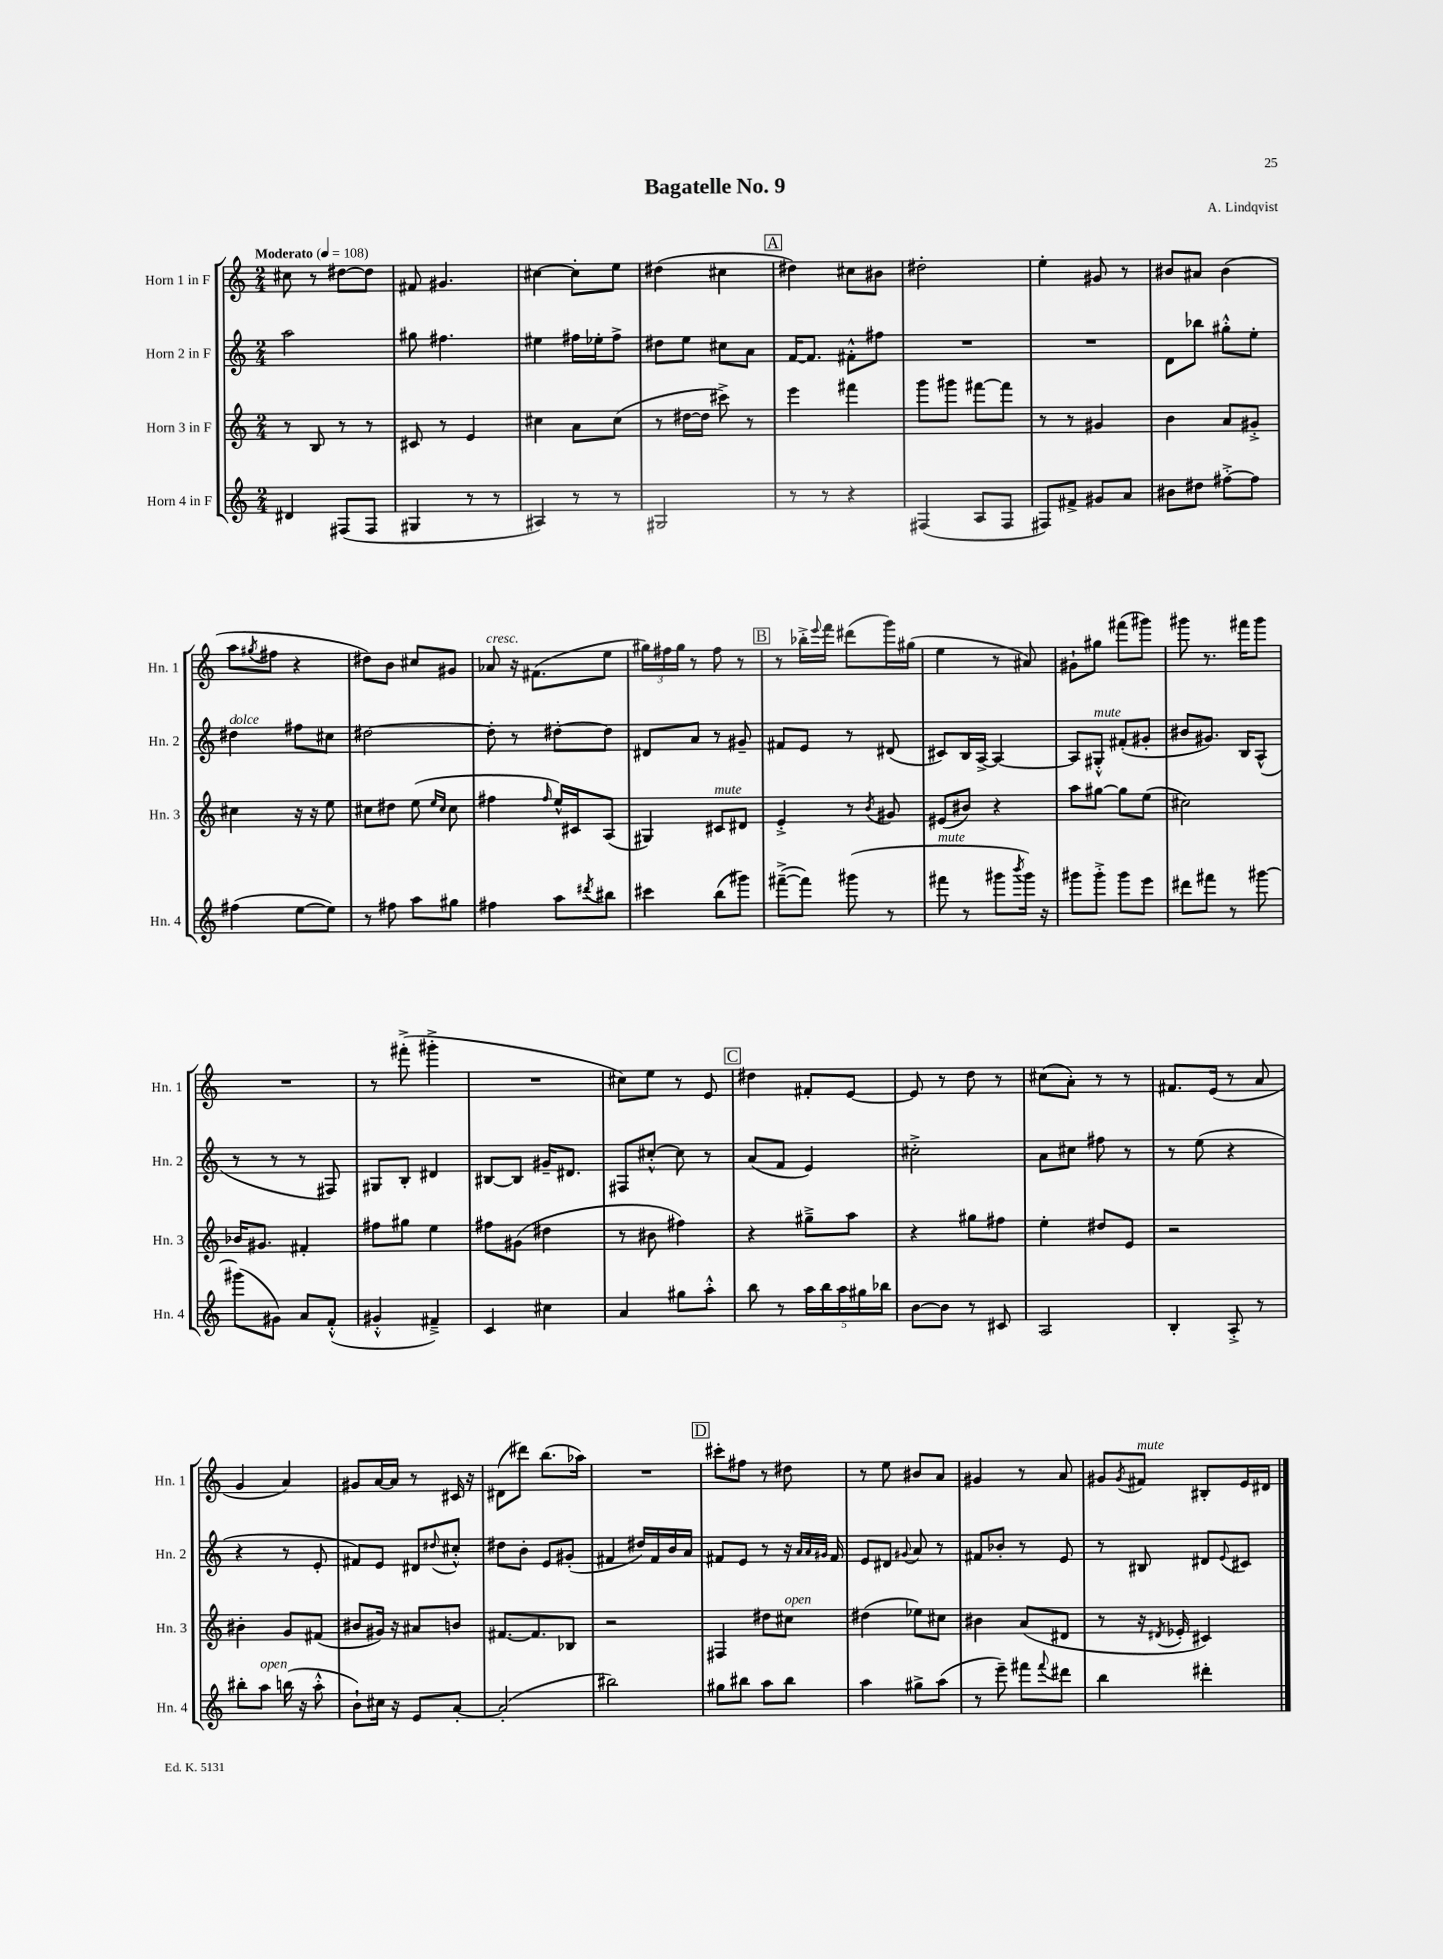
\header { title = "Bagatelle No. 9" composer = "A. Lindqvist" }
<<
\new StaffGroup <<
\new Staff = "s0" \with { instrumentName = "Horn 1 in F" shortInstrumentName = "Hn. 1" } {
    \clef treble \key c \major \numericTimeSignature \time 2/4 \tempo "Moderato" 4 = 108
    cis''8 r8 dis''8~ dis''8 |
    fis'8 gis'4. |
    cis''4~ cis''8-. e''8 |
    dis''4( cis''4 |
    \mark \markup { \box "A" } dis''4) cis''8 bis'8 |
    dis''2-. |
    e''4-. gis'8 r8 |
    bis'8 ais'8 bis'4( |
    a''8 \acciaccatura { gis''8 } fis''8 r4 |
    dis''8) b'8 cis''8 gis'8 |
    aes'8^\markup { \italic "cresc." } r16 fis'8.( e''8 |
    \tuplet 3/2 { gis''16) fis''16 gis''16 } r8 fis''8 r8 |
    \mark \markup { \box "B" } r8 bes''16-.-> \appoggiatura { e'''8 } f'''16 dis'''8( g'''16) gis''16( |
    e''4 r8 ais'8) |
    gis'8-! gis''8 fis'''8( gis'''8) |
    gis'''8 r8. fis'''16 gis'''8 |
    R2 |
    r8 fis'''8-.->( gis'''4-.-> |
    R2 |
    cis''8) e''8 r8 e'8 |
    \mark \markup { \box "C" } dis''4 fis'8-. e'8~ |
    e'8 r8 d''8 r8 |
    cis''8( a'8-.) r8 r8 |
    fis'8. e'16( r8 a'8 |
    g'4 a'4) |
    gis'8 a'16~ a'16 r8 cis'16 r16 |
    dis'8( dis'''8) b''8.( aes''16) |
    R2 |
    \mark \markup { \box "D" } cis'''8-. fis''8 r8 dis''8 |
    r8 e''8 bis'8 a'8 |
    gis'4 r8 a'8 |
    gis'8 \acciaccatura { gis'8 } fis'8^\markup { \italic "mute" } bis8-. e'16 dis'16 \bar "|." |
}
\new Staff = "s1" \with { instrumentName = "Horn 2 in F" shortInstrumentName = "Hn. 2" } {
    \clef treble \key c \major \numericTimeSignature \time 2/4
    a''2 |
    gis''8 fis''4. |
    eis''4 fis''16 ees''16-. fis''8-> |
    dis''8 e''8 cis''8 a'8 |
    \mark \markup { \box "A" } f'16~ f'8. fis'8-.-^ fis''8 |
    R2 |
    R2 |
    d'8 bes''8 gis''8-.-^ e''8-. |
    dis''4^\markup { \italic "dolce" } fis''8 cis''8 |
    dis''2~ |
    dis''8-. r8 dis''8~-. dis''8 |
    dis'8 a'8 r8 gis'8-- |
    \mark \markup { \box "B" } fis'8 e'8 r8 dis'8( |
    cis'8) b16 a16~-> a4~ |
    a8 gis8-.-^^\markup { \italic "mute" } fis'8-.( gis'8-. |
    bis'8 gis'8.) b16 a8-^( |
    r8 r8 r8 fis8) |
    gis8 b8-. dis'4 |
    bis8~ bis8 gis'16-- dis'8. |
    fis8 cis''8~-.-^ cis''8 r8 |
    \mark \markup { \box "C" } a'8( f'8 e'4) |
    cis''2-.-> |
    a'8 cis''8 fis''8 r8 |
    r8 e''8( r4 |
    r4 r8 e'8-. |
    fis'8) e'8 dis'8 \appoggiatura { dis''8 } cis''8-.-^ |
    dis''8 b'8-. e'8 gis'8-.( |
    fis'4 dis''16) fis'16 b'16 a'16 |
    \mark \markup { \box "D" } fis'8 e'8 r8 r16 \grace { a'32 a'32 gis'32 } fis'16 |
    e'8 dis'8 \appoggiatura { gis'8 } a'8 r8 |
    fis'8 bes'8-. r8 e'8 |
    r8 bis8 dis'8 \appoggiatura { e'8 } cis'8 \bar "|." |
}
\new Staff = "s2" \with { instrumentName = "Horn 3 in F" shortInstrumentName = "Hn. 3" } {
    \clef treble \key c \major \numericTimeSignature \time 2/4
    r8 b8 r8 r8 |
    cis'8 r8 e'4 |
    cis''4 a'8 cis''8( |
    r8 dis''16~ dis''16 cis'''8->) r8 |
    \mark \markup { \box "A" } e'''4 fis'''4 |
    g'''8 gis'''8 fis'''8~ fis'''8 |
    r8 r8 gis'4 |
    b'4 a'8 gis'8-.-> |
    cis''4 r16 r16 e''8 |
    cis''8 dis''8 e''8( \grace { e''16 cis''16 } cis''8 |
    fis''4 \grace { fis''16 } e''16-^) cis'16 a8( |
    gis4) cis'8^\markup { \italic "mute" } dis'8 |
    \mark \markup { \box "B" } e'4-.-> r8 \acciaccatura { b'8 } gis'8 |
    eis'8( bis'8) r4 |
    a''8 gis''8~ gis''8 e''8( |
    cis''2) |
    bes'16 gis'8. fis'4-. |
    fis''8 gis''8 e''4 |
    fis''8 gis'8( dis''4 |
    r8 bis'8 fis''4) |
    \mark \markup { \box "C" } r4 gis''8---> a''8 |
    r4 gis''8 fis''8 |
    e''4-. dis''8 e'8 |
    r2 |
    bis'4-. g'8 fis'8( |
    bis'8 gis'16) r16 ais'8 b'8 |
    fis'8.~ fis'8. bes8 |
    r2 |
    \mark \markup { \box "D" } fis4 dis''8 cis''8^\markup { \italic "open" } |
    dis''4( ees''8) cis''8 |
    bis'4 a'8( dis'8 |
    r8 r16 \acciaccatura { dis'8 } ees'16-. cis'4) \bar "|." |
}
\new Staff = "s3" \with { instrumentName = "Horn 4 in F" shortInstrumentName = "Hn. 4" } {
    \clef treble \key c \major \numericTimeSignature \time 2/4
    dis'4 fis8( fis8 |
    gis4 r8 r8 |
    ais4) r8 r8 |
    gis2 |
    \mark \markup { \box "A" } r8 r8 r4 |
    fis4( a8 fis8 |
    fis8) fis'8-> gis'8 a'8 |
    bis'8 dis''8 fis''8~-.-> fis''8 |
    fis''4( e''8~ e''8) |
    r8 fis''8 a''8 gis''8 |
    fis''4 a''8 \acciaccatura { dis'''8 } bis''8 |
    cis'''4 b''8( gis'''8) |
    \mark \markup { \box "B" } fis'''8~--->( fis'''8) gis'''8( r8 |
    fis'''8^\markup { \italic "mute" } r8 gis'''8 \acciaccatura { b'''8 } gis'''16) r16 |
    gis'''8 gis'''8-.-> gis'''8 e'''8 |
    dis'''8 fis'''8 r8 gis'''8~ |
    gis'''8( gis'8) a'8 f'8-.-^( |
    gis'4-.-^ fis'4--->) |
    c'4 cis''4 |
    a'4 gis''8 a''8-.-^ |
    \mark \markup { \box "C" } b''8 r8 \tuplet 5/4 { a''16 b''16 a''16 gis''16 bes''16 } |
    b'8~ b'8 r8 cis'8 |
    a2 |
    b4-. a8-.-> r8 |
    bis''8-. a''8^\markup { \italic "open" } b''16( r16 a''8-.-^ |
    b'8-!) cis''16 r16 e'8 a'8~-. |
    a'2-.( |
    bis''2) |
    \mark \markup { \box "D" } gis''8 bis''8 a''8 bis''8 |
    a''4 gis''8-> a''8( |
    r8 e'''8--) fis'''8 \appoggiatura { fis'''8 } dis'''8 |
    b''4 dis'''4-. \bar "|." |
}
>>
>>
\layout { \context { \Score \remove "Bar_number_engraver" } }
